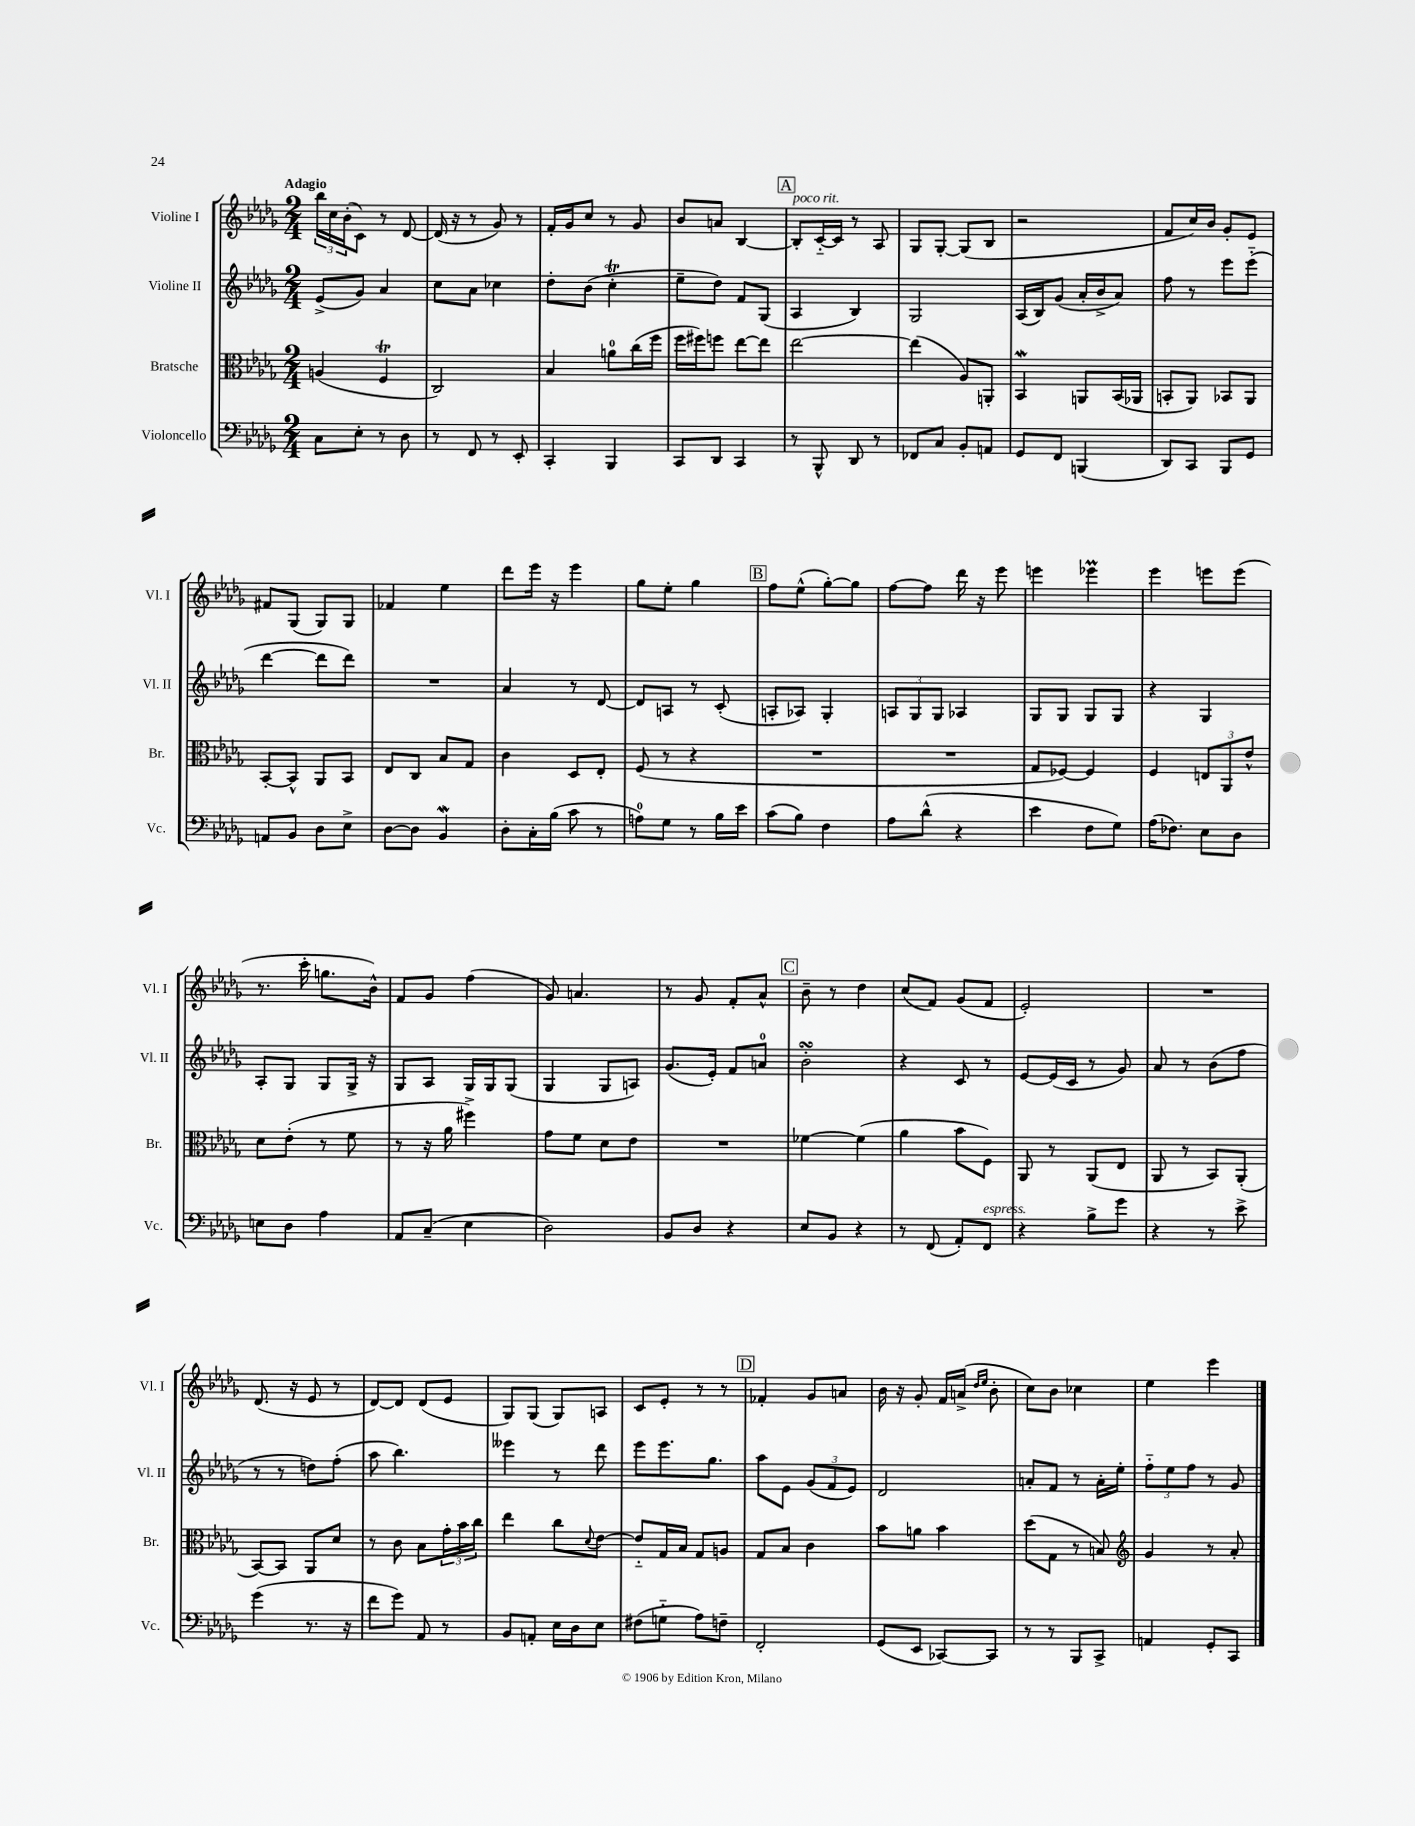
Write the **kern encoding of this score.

**kern	**kern	**kern	**kern
*staff4	*staff3	*staff2	*staff1
*clefF4	*clefC3	*clefG2	*clefG2
*k[b-e-a-d-g-]	*k[b-e-a-d-g-]	*k[b-e-a-d-g-]	*k[b-e-a-d-g-]
*M2/4	*M2/4	*M2/4	*M2/4
8C\L	(4A/	(8e-^/L	24bb-\LL
.	.	.	24cc\
.	.	.	(24b-'\J
8E-'\J	.	8g-/J)	8c\J)
8r	4F/	4a-/	8r
8D-\	.	.	[8d-/
=	=	=	=
8r	2C/)	8cc\L	(16d-/]
.	.	.	16r
8FF/	.	8a-\J	8r
8r	.	4cc-\	8g-/)
8EE-'/	.	.	8r
=	=	=	=
4CC'/	4B-/	8dd-'\L	16f'/LL
.	.	.	16g-/J
.	.	(8b-\J	8cc/J
4BBB-/	8a\L	4cc'\	8r
.	(16cc\L	.	8g-/
.	16ff\JJ	.	.
=	=	=	=
8CC/L	16ff\LL	8ee-~\L	8b-/L
.	16ff#\J)	.	.
8DD-/J	8ff\J	8dd-\J)	8a/J
4CC/	[8ee-\L	8f/L	[4B-/
.	8ee-\]J	(8G-/J	.
=	=	=	=
8r	[2ee-\	4A-/	8B-'/]L
8BBB-^^/	.	.	[16c'~/L
.	.	.	16c/]JJ
8DD-/	.	4B-/)	8r
8r	.	.	8A-/
=	=	=	=
8FF-/L	(4ee-\]	2G-/	8G-/L
8C/J	.	.	[8G-'/J
8BB-'/L	8A-/L)	.	(8G-/]L
8AA/J	8AA'/J	.	8B-/J
=	=	=	=
8GG-/L	4BB-/	(16A-/LL	2r
.	.	16B-/J)	.
8FF/J	.	(8g-/J	.
(4BBB/	8AA/L	16a-'/LL	.
.	.	16b-^/J	.
.	(16BB-/L	8a-/J)	.
.	16AA-/JJ	.	.
=	=	=	=
8DD-/L)	8BB'/L	8ff\	8f/L
8CC/J	8AA-/J)	8r	16cc/L)
.	.	.	16b-/JJ
8BBB-/L	8BB-/L	8eee-\L	8g-'/L
8GG-/J	8AA-/J	(8eee-'~\J	8e-/J
=	=	=	=
8AA/L	[8BB-'/L	[4ddd-\	8f#/L
8BB-/J	8BB-^^/]J	.	(8G-/J
8D-\L	8AA-/L	8ddd-\]L	8G-/L)
8E-^\J	8BB-/J	8ddd-\J)	8G-/J
=	=	=	=
[8D-\L	8E-/L	2r	4f-/
8D-\]J	8C/J	.	.
4BB-/	8B-/L	.	4ee-\
.	8G-/J	.	.
=	=	=	=
8D-'\L	4c\	4a-/	8ddd-\L
16C'\L	.	.	16eee-\Jk
(16B-\JJ	.	.	16r
8c\	8D-/L	8r	4eee-\
8r	8E-'/J	[8d-/	.
=	=	=	=
8A\L)	(8F/	8d-/]L	8gg-\L
8G-\J	8r	8A/J	8ee-'\J
8r	4r	8r	4gg-\
16B-\LL	.	(8c'/	.
16e-\JJ	.	.	.
=	=	=	=
(8c\L	2r	8A'/L	8ff\L
8B-\J)	.	8A-/J)	(8ee-^^\J
4F\	.	4G-'/	[8gg-'\L)
.	.	.	8gg-\]J
=	=	=	=
8A-\L	2r	12A/L	[8ff\L
.	.	12G-/	.
(8d-^^\J	.	.	8ff\]J
.	.	12G-/J	.
4r	.	4A-/	16ddd-\
.	.	.	16r
.	.	.	8eee-\
=	=	=	=
4e-\	8G-/L	8G-/L	4eee\
.	[8F-/J)	8G-/J	.
8F\L	4F-/]	8G-/L	4eee-\
8G-\J)	.	8G-/J	.
=	=	=	=
(16A-\LK	4F/	4r	4eee-\
8.F-\J)	.	.	.
8E-\L	12E/L	4G-/	8eee\L
.	12AA-/	.	.
8D-\J	.	.	(8eee\J
.	12e-^^/J	.	.
=	=	=	=
8E\L	8d-\L	8A-'/L	8.r
8D-\J	(8e-'\J	8G-/J	.
.	.	.	16ccc'\
4A-\	8r	8G-/L	8.gg\L
.	8f\	16G-^/Jk	.
.	.	16r	16b-^^\Jk)
=	=	=	=
8AA-/L	8r	8G-/L	8f/L
(8C~/J	16r	8A-/J	8g-/J
.	16a-\	.	.
4E-\	4ff#^\)	16G-/LL	(4ff\
.	.	16G-/J	.
.	.	(8G-/J	.
=	=	=	=
2D-\)	8g-\L	4G-/	8g-/)
.	8f\J	.	4.a/
.	8d-\L	8G-/L	.
.	8e-\J	8A/J)	.
=	=	=	=
8BB-/L	2r	(8.g-/L	8r
8D-/J	.	.	8g-/
.	.	16e-'/Jk)	.
4r	.	8f/L	8f'/L
.	.	8a/J	8a-^^/J
=	=	=	=
8E-/L	[4f-\	2b-'\	8b-~\
8BB-/J	.	.	8r
4r	(4f-\]	.	4dd-\
=	=	=	=
8r	4a-\	4r	(8cc/L
(8FF/	.	.	8f/J)
8AA-'/L)	8b-\L	8c/	(8g-/L
8FF/J	8F\J)	8r	8f/J
=	=	=	=
4r	8AA-/	[8e-/L	2e-'/)
.	8r	(16e-/]L	.
.	.	16c/JJ	.
8B-^\L	(8AA-/L	8r	.
8g-\J	8E-/J	8g-/)	.
=	=	=	=
4r	8AA-/	8a-/	2r
.	8r	8r	.
8r	8BB-/L)	(8b-\L	.
8e-^\	(8AA-'/J	8ff\J	.
=	=	=	=
(4g-\	[8BB-/L)	8r	(8.d-/
.	8BB-/]J	8r	.
.	.	.	16r
8.r	8AA-/L	8dd\L)	8e-/
.	8d-/J	(8ff'\J	8r
16r	.	.	.
=	=	=	=
8f\L	8r	8aa-\	[8d-/L)
8g-\J)	8c\	4.bb-\)	8d-/]J
8AA-/	8B-\L	.	(8d-/L
8r	24g-'\L	.	8e-/J
.	24b-\	.	.
.	24cc\JJ	.	.
=	=	=	=
8BB-/L	4ee-\	4eee--\	8G-/L)
8AA'/J	.	.	(8G-/J
16E-\LL	8cc\L	8r	8G-/L)
16D-\J	.	.	.
.	8qqd-/	.	.
8E-\J	[8e-\J	8ddd-\	8A/J
=	=	=	=
(8F#\L	8e-'~/]L	8eee-\L	8c/L
8G'~\J	16G-/L	8.eee-\	8e-'/J
.	16B-/JJ	.	.
8A-\L)	8G-/L	.	8r
.	.	8.gg-\J	.
8F~\J	8A/J	.	8r
=	=	=	=
2FF'/	8G-/L	8aa-\L	4f-'/
.	8B-/J	8e-\J	.
.	4c\	(12g-/L	8g-/L
.	.	12f/	.
.	.	.	8a/J
.	.	12e-/J)	.
=	=	=	=
(8GG-/L	8b-\L	2d-/	16b-\
.	.	.	16r
8EE-/J	8a\J	.	8g-'/
[8CC-/L)	4b-\	.	16f/LL
.	.	.	(16a^/JJ
.	.	.	16qqdd-/LL
.	.	.	16qqee-/JJ
8CC-/]J	.	.	8b-'\
=	=	=	=
8r	(8dd-\L	8a'/L	8cc\L)
8r	8G-\J	8f/J	8b-\J
8BBB-/L	8r	8r	4cc-\
8CC^/J	8B/)	16a'\LL	.
.	.	16ee-'\JJ	.
=	=	=	=
*	*clefG2	*	*
4AA/	4g-/	12ff'~\L	4ee-\
.	.	12ee-\	.
.	.	12ff\J	.
8GG-'/L	8r	8r	4eee-\
8CC/J	8a-'/	8g-/	.
==	==	==	==
*-	*-	*-	*-
